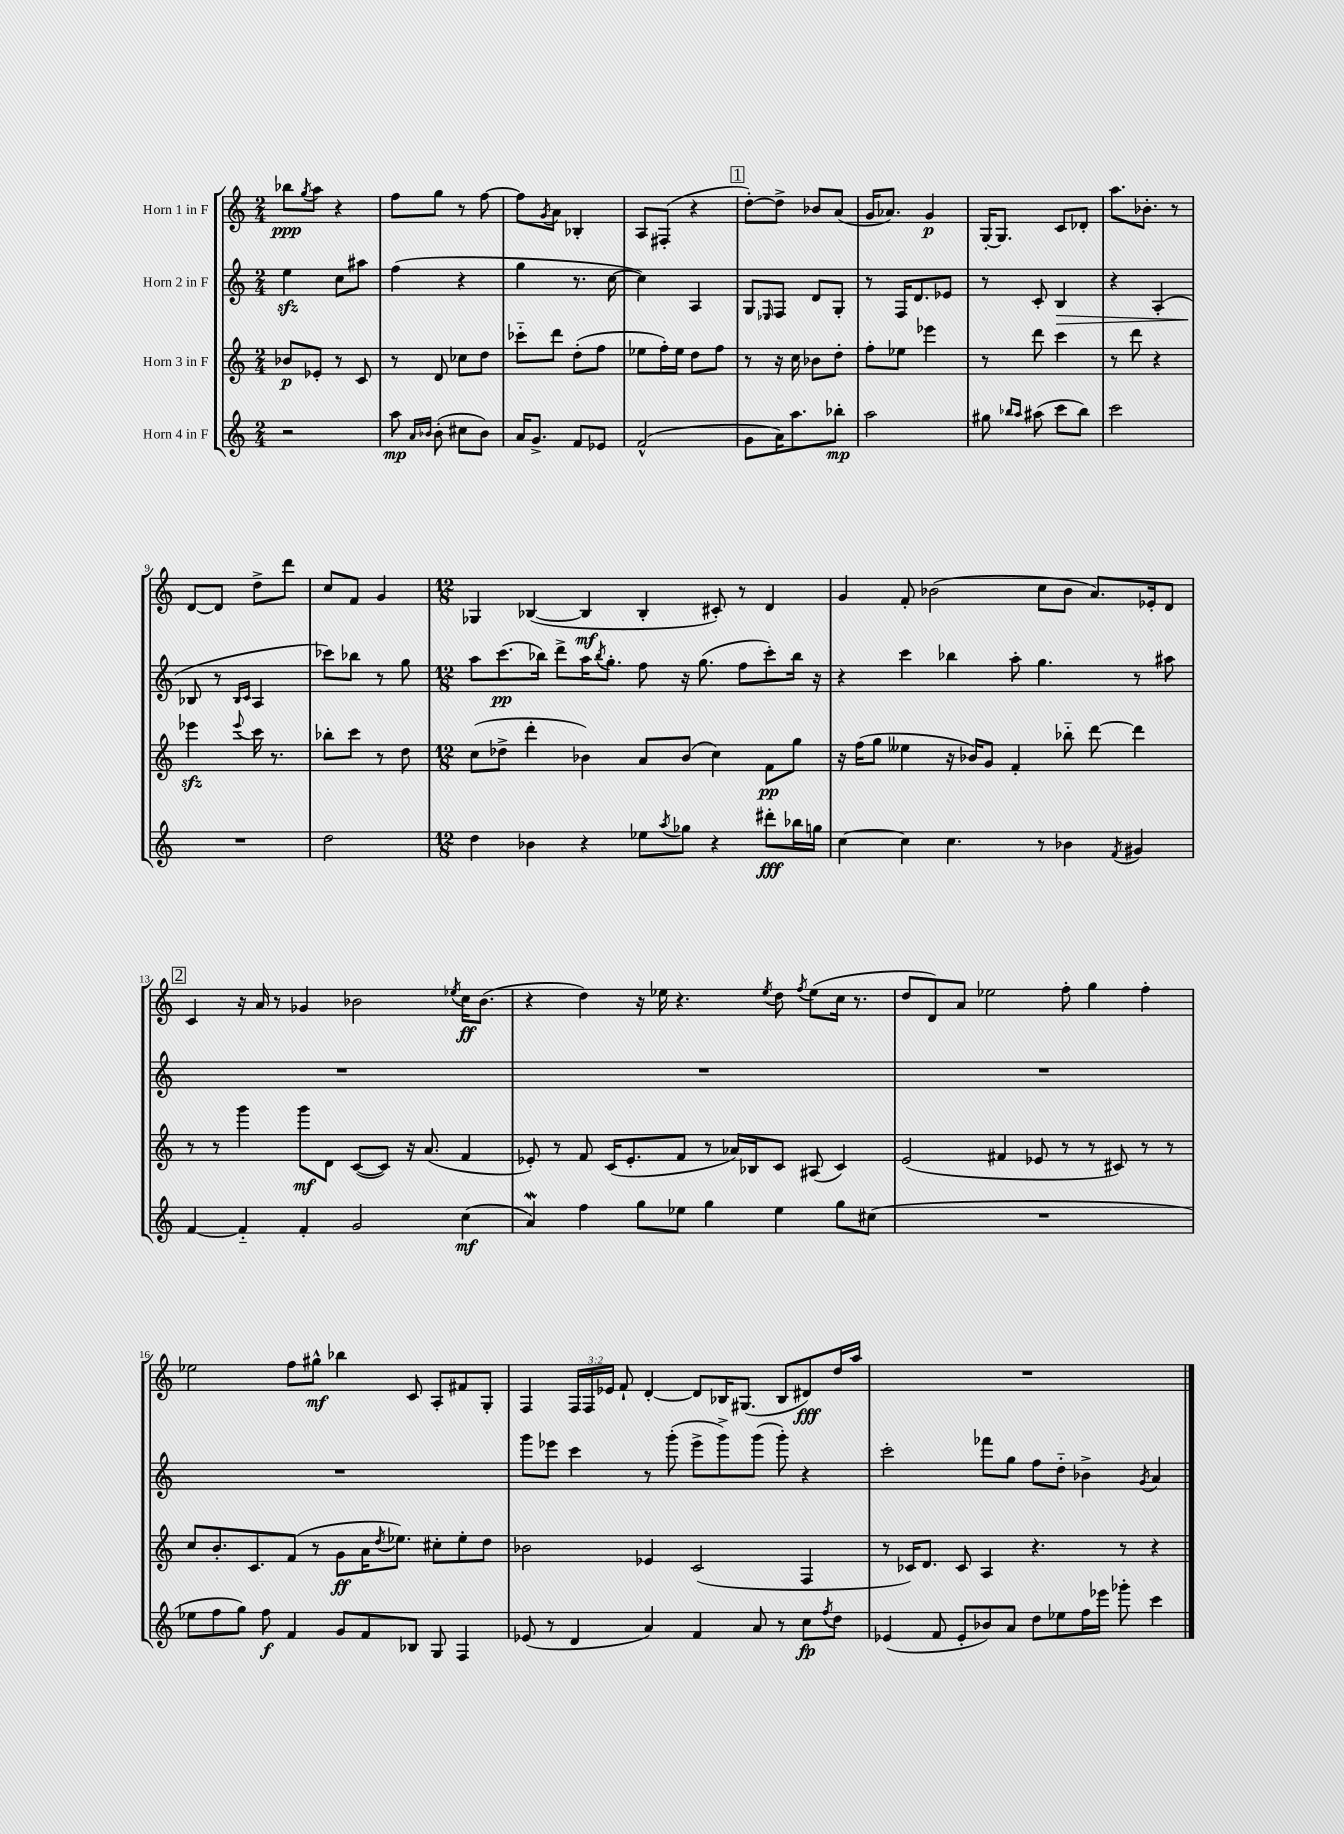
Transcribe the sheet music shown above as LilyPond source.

<<
\new StaffGroup <<
\new Staff = "s0" \with { instrumentName = "Horn 1 in F" } {
    \clef treble \key c \major \numericTimeSignature \time 2/4 \override Staff.TupletNumber.text = #tuplet-number::calc-fraction-text
    bes''8\ppp \acciaccatura { g''8 } a''8 r4 |
    f''8 g''8 r8 f''8~ |
    f''8 \acciaccatura { g'8 } a'8 bes4-. |
    a8 fis8-.( r4 |
    \mark \markup { \box "1" } d''8~-.) d''8-> bes'8 a'8( |
    g'16 aes'8.) g'4\p |
    g16~-. g8. c'8 des'8-. |
    a''8. bes'8.-. r8 |
    d'8~ d'8 d''8-> d'''8 |
    c''8 f'8 g'4 |
    \numericTimeSignature \time 12/8 ges4 bes4~( bes4\mf bes4-. cis'8-.) r8 d'4 |
    g'4 f'8-. bes'2( c''8 bes'8 a'8.) ees'16-. d'8 |
    \mark \markup { \box "2" } c'4 r16 a'16 r8 ges'4 bes'2 \acciaccatura { ees''8 } c''16\ff bes'8.( |
    r4 d''4) r16 ees''16 r4. \acciaccatura { ees''8 } d''8 \acciaccatura { f''8 } ees''8( c''16 r8. |
    d''8 d'8) a'8 ees''2 f''8-. g''4 f''4-. |
    ees''2 f''8 gis''8-^\mf bes''4 c'8 a8-. fis'8 g8-. |
    f4 \tuplet 3/2 { f16 f16 ees'16 } f'8-! d'4~-. d'8 bes16 gis8.( bes8 dis'8\fff) d''16 a''16 |
    R1. \bar "|." |
}
\new Staff = "s1" \with { instrumentName = "Horn 2 in F" } {
    \clef treble \key c \major \numericTimeSignature \time 2/4
    e''4\sfz c''8 ais''8 |
    f''4( r4 |
    g''4 r8. c''16~ |
    c''4) a4 |
    \mark \markup { \box "1" } g8 \grace { ees16 } f8 d'8 g8-. |
    r8 f16 d'8. ees'8 |
    r8 c'8-. b4\> |
    r4 a4-.( |
    bes8\! r8 \grace { bes16 c'16 } a4 |
    ces'''8) bes''8 r8 g''8 |
    \numericTimeSignature \time 12/8 a''8 c'''8.\pp( bes''16) d'''8-> a''16 \acciaccatura { bes''8 } g''8.-. f''8 r16 g''8.( f''8 c'''8-.) bes''16 r16 |
    r4 c'''4 bes''4 a''8-. g''4. r8 ais''8 |
    \mark \markup { \box "2" } R1. |
    R1. |
    R1. |
    R1. |
    g'''8 ees'''8 c'''4 r8 g'''8-.( ees'''8-> g'''8->) g'''8( g'''8-.) r4 |
    c'''2-. fes'''8 g''8 f''8 d''8-_ bes'4-> \acciaccatura { g'8 } a'4 \bar "|." |
}
\new Staff = "s2" \with { instrumentName = "Horn 3 in F" } {
    \clef treble \key c \major \numericTimeSignature \time 2/4
    bes'8\p ees'8-. r8 c'8 |
    r8 d'8 ces''8 d''8 |
    ces'''8-_ d'''8 d''8-.( f''8 |
    ees''8 f''16-.) ees''16 d''8 f''8 |
    \mark \markup { \box "1" } r8 r16 c''16 bes'8 d''8-. |
    f''8-. ees''8 ees'''4 |
    r8 d'''8 c'''4 |
    r8 d'''8 r4 |
    ees'''4\sfz \appoggiatura { ees'''8 } c'''16 r8. |
    bes''8-. c'''8 r8 d''8 |
    \numericTimeSignature \time 12/8 c''8( des''8-> d'''4-. bes'4) a'8 bes'8( c''4) f'8\pp g''8 |
    r16 f''16( g''8 eeses''4 r16 bes'16) g'8 f'4-. bes''8-_ d'''8~ d'''4 |
    \mark \markup { \box "2" } r8 r8 g'''4 g'''8\mf d'8 c'8~( c'8) r16 a'8.( f'4 |
    ees'8-.) r8 f'8 c'16( ees'8.-. f'8 r8 aes'16) bes16 c'8 ais8( c'4) |
    e'2( fis'4 ees'8 r8 r8 cis'8) r8 r8 |
    c''8 b'8.-. c'8. f'8( r8 g'8\ff a'16 \acciaccatura { d''8 } ees''8.) cis''8-. ees''8-. d''8 |
    bes'2 ees'4 c'2( f4 |
    r8 ces'16) d'8. ces'8 a4 r4. r8 r4 \bar "|." |
}
\new Staff = "s3" \with { instrumentName = "Horn 4 in F" } {
    \clef treble \key c \major \numericTimeSignature \time 2/4
    r2 |
    a''8\mp \grace { a'16 bes'16 } bes'8-.( cis''8 bes'8) |
    a'16 g'8.-> f'8 ees'8 |
    f'2-^( |
    \mark \markup { \box "1" } g'8 a'16) a''8. bes''8-.\mp |
    a''2 |
    gis''8 \grace { bes''16 a''16 } ais''8( c'''8 bes''8) |
    c'''2 |
    R2 |
    d''2 |
    \numericTimeSignature \time 12/8 d''4 bes'4 r4 ees''8 \acciaccatura { a''8 } ges''8 r4 dis'''8-.\fff bes''16 g''16 |
    c''4~ c''4 c''4. r8 bes'4 \acciaccatura { f'8 } gis'4 |
    \mark \markup { \box "2" } f'4~ f'4-_ f'4-. g'2 c''4\mf( |
    a'4\mordent) f''4 g''8 ees''8 g''4 ees''4 g''8 cis''8( |
    R1. |
    ees''8 f''8 g''8) f''8\f f'4 g'8 f'8 bes8 g8 f4 |
    ees'8( r8 d'4 a'4) f'4 a'8 r8 c''8\fp \acciaccatura { f''8 } d''8 |
    ees'4( f'8 ees'8-. bes'8) a'8 d''8 ees''8 f''16 ees'''16 ges'''8-. c'''4 \bar "|." |
}
>>
>>
